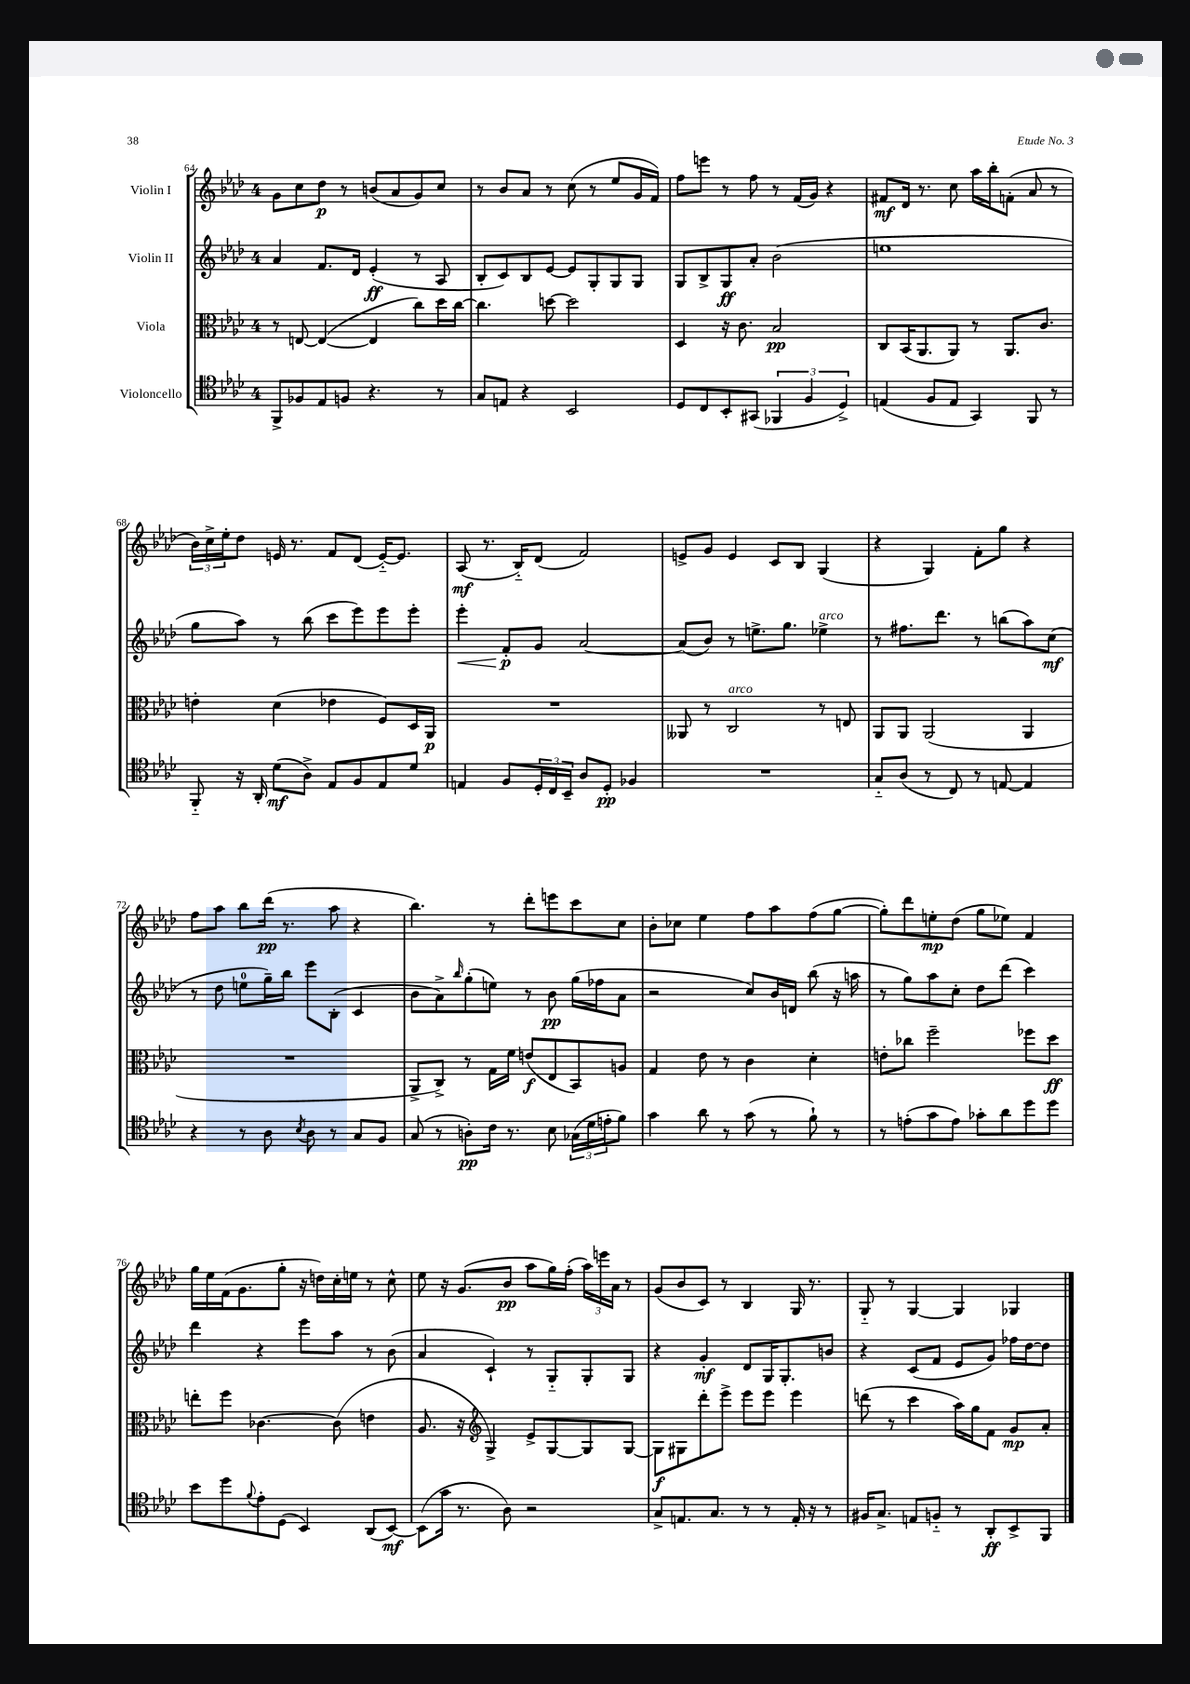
<<
\new StaffGroup <<
\new Staff = "s0" \with { instrumentName = "Violin I" } {
    \clef treble \key aes \major \once \override Staff.TimeSignature.style = #'single-digit \time 4/4
    g'8 c''8 des''8\p r8 b'8( aes'8 g'8) c''8 |
    r8 bes'8 aes'8 r8 c''8( r8 ees''8 g'16 f'16) |
    f''8 e'''8 r8 f''8 r8 f'16( g'16) r4 |
    fis'8\mf des'16 r8. c''8 aes''16 bes''16-. f'8-.( aes'8 r8 |
    \tuplet 3/2 { bes'16) c''16-> ees''16-. } des''8 e'16 r8. f'8 des'8( e'16~-_) e'8. |
    aes8\mf( r8. bes16-_) des'8( f'2) |
    e'8-> g'8 e'4 c'8 bes8 g4( |
    r4 g4) f'8-. g''8 r4 |
    f''8 aes''8 bes''8 des'''16\pp( r8. aes''8 r4 |
    bes''4.) r8 des'''8-. e'''8 c'''8 c''8 |
    bes'8-. ces''8 ees''4 f''8 aes''8 f''8( g''8~ |
    g''8-.) des'''8 e''8-.\mp des''8( g''8 ees''8) f'4 |
    g''16 ees''16 f'16( g'8. g''8-. r16 d''16) c''16-. e''16 r8 c''8-^ |
    ees''8 r16 g'8.( bes'8\pp aes''8 g''16) f''16-.( \tuplet 3/2 { aes''16) e'''16 aes'16 } r8 |
    g'8( bes'8 c'8) r8 bes4 g16 r8. |
    g8-_ r8 g4~ g4 ges4 \bar "|." |
}
\new Staff = "s1" \with { instrumentName = "Violin II" } {
    \clef treble \key aes \major \once \override Staff.TimeSignature.style = #'single-digit \time 4/4
    aes'4 f'8. des'16 ees'4-.\ff( r8 aes8 |
    bes8-. c'8) bes8 ees'8~ ees'8 g8-. g8 g8 |
    g8 bes8-> g8\ff aes'8-. bes'2( |
    e''1 |
    g''8 aes''8) r8 bes''8( c'''8 ees'''8) ees'''8 ees'''8-. |
    ees'''4-.\< f'8-.\p\! g'8 aes'2~ |
    aes'8( bes'8) r8 e''8.-> g''8. ees''4->^\markup { \italic "arco" } |
    r8 fis''8. des'''8. r8 b''8( aes''8) c''8\mf( |
    r8 des''8 e''8-0 g''16--) bes''16 ees'''8 bes8-.( c'4 |
    bes'8 aes'8->) \grace { bes''16 } g''8-.( e''8) r8 bes'8\pp g''16( fes''16 aes'8 |
    r2 c''8) bes'16 d'16 bes''8( r16 a''16 |
    r8 g''8) aes''8 c''8-. des''8 des'''8( c'''4) |
    des'''4 r4 ees'''8 aes''8 r8 bes'8( |
    aes'4 c'4-!) r8 g8-_ g8-. g8 |
    r4 g'4-.\mf des'8 g16 g8.-. b'8 |
    r4 c'8( f'8 ees'8 g'8) fes''16 des''16~ des''8 \bar "|." |
}
\new Staff = "s2" \with { instrumentName = "Viola" } {
    \clef alto \key aes \major \once \override Staff.TimeSignature.style = #'single-digit \time 4/4
    r8 e8~ e4~( e4 c''8) des''16 c''16~ |
    c''4. d''8~ d''2 |
    des4 r16 c'8. bes2\pp |
    c8 bes,16( aes,8. aes,8) r8 aes,8. c'8. |
    e'4-. des'4( ees'4 f8) des16 aes,16\p |
    R1 |
    aeses,8 r8 c2^\markup { \italic "arco" } r8 e8 |
    aes,8 aes,8 aes,2( aes,4 |
    R1 |
    aes,8-> c8->) r8 g16 f'16 e'8\f( ees8 bes,8) a8 |
    g4 ees'8 r8 c'4 des'4-. |
    e'8-. ces''8 f''2-- fes''8 des''8\ff |
    e''8-. f''8 ces'4.~ ces'8( e'4 |
    aes8. r16 \clef treble g4->) ees'8-> g8~ g8 g8~ |
    g8\f gis8 des'''8-. ees'''8-> ees'''8 ees'''8 ees'''4 |
    d'''8( r8 c'''4 aes''16) g''16 f'8 g'8\mp aes'8-. \bar "|." |
}
\new Staff = "s3" \with { instrumentName = "Violoncello" } {
    \clef tenor \key aes \major \once \override Staff.TimeSignature.style = #'single-digit \time 4/4
    f,8-> fes8 ees8 f8 r4. r8 |
    g8 e8 r4 bes,2 |
    des8 c8 bes,8-. gis,8( \tuplet 3/2 { fes,4 f4 des4->) } |
    e4( f8 e8 g,4) f,8 r8 |
    f,8-_ r16 aes,16-. des'8\mf( aes8->) ees8 f8 ees8 des'8 |
    e4 f8 \tuplet 3/2 { des16-. c16 bes,16-- } aes8 des8-.\pp fes4 |
    R1 |
    g8-_ aes8( r8 c8) r8 e8~ e4 |
    r4 r8 aes8 \acciaccatura { bes8 } aes8 r8 g8 f8 |
    g8( r8 a8-.\pp) c'16 r8. bes8 \tuplet 3/2 { ges16( des'16 e'16-. } f'8) |
    g'4 aes'8 r8 g'8( r8 f'8-!) r8 |
    r8 e'8-.( g'8 e'8) ges'8-. aes'8 des''8 des''8 |
    bes'8 des''8 \appoggiatura { f'8 } ees'8-. des8( bes,4) aes,8( bes,8~\mf) |
    bes,8( g'16 r8. aes8) r2 |
    g8-> e8. g8. r8 r8 e16-. r16 r8 |
    fis16 g8.-> e8 f8-_ r8 aes,8-.\ff bes,8-> f,8 \bar "|." |
}
>>
>>
\layout { \context { \Score currentBarNumber = #64 } }
